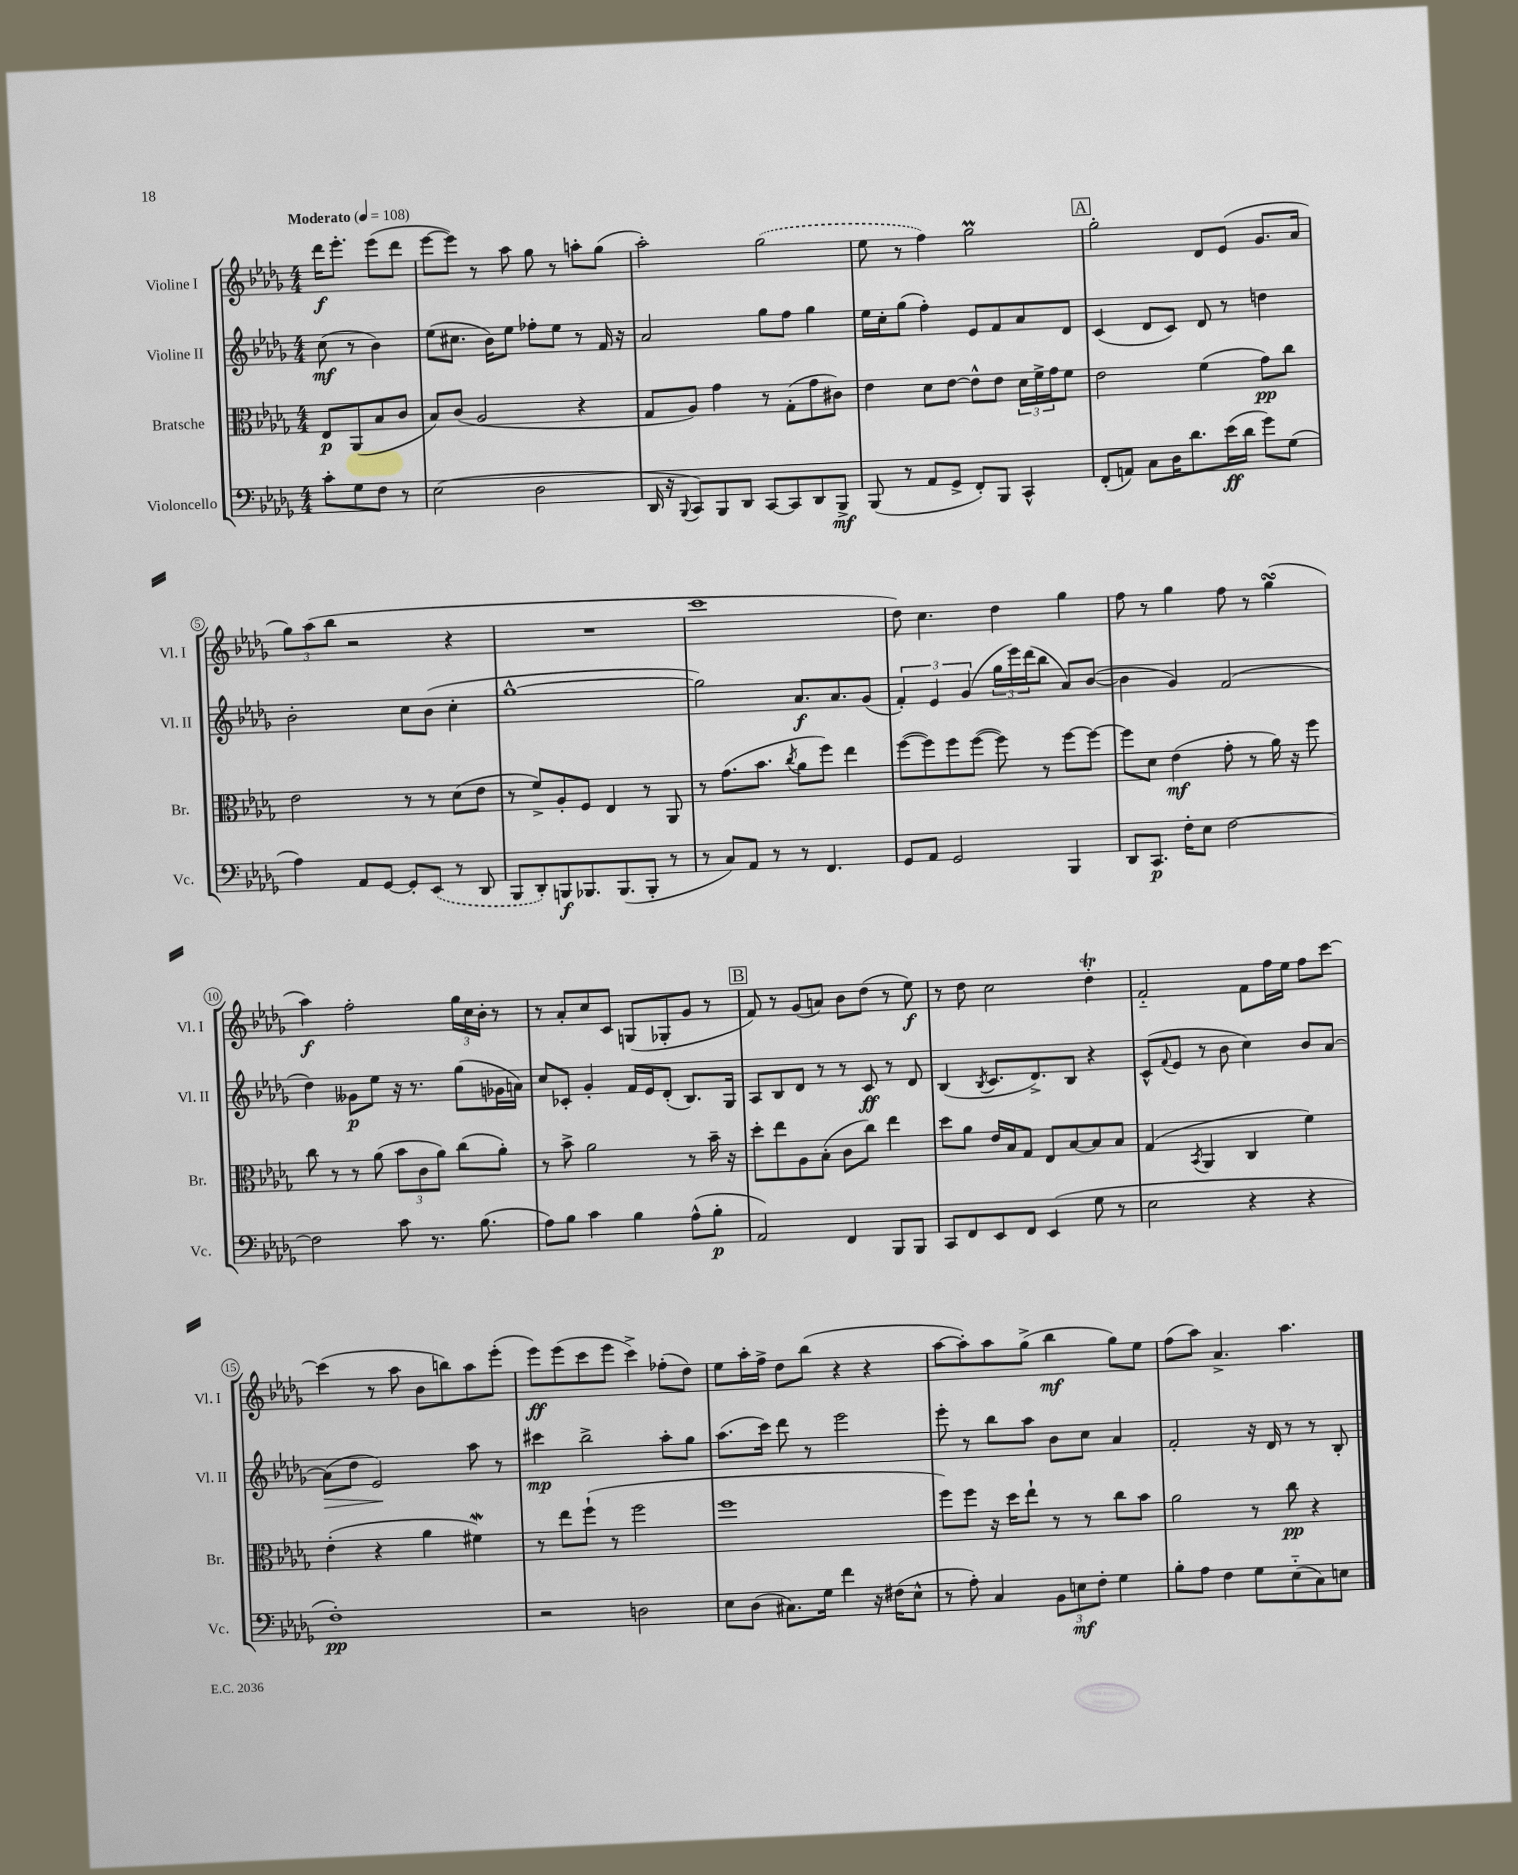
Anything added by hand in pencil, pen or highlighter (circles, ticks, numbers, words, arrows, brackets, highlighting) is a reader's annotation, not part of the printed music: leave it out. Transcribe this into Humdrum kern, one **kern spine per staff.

**kern	**kern	**kern	**kern
*staff4	*staff3	*staff2	*staff1
*clefF4	*clefC3	*clefG2	*clefG2
*k[b-e-a-d-g-]	*k[b-e-a-d-g-]	*k[b-e-a-d-g-]	*k[b-e-a-d-g-]
*M4/4	*M4/4	*M4/4	*M4/4
*MM108	*MM108	*MM108	*MM108
8c'	8E-	(8cc	16ddd-
.	.	.	8.eee-'
8G-	(8AA-	8r	.
8F	8B-	4b-)	(8eee-
8r	8c	.	8ddd-
=	=	=	=
(2E-	8B-)	(8ee-	[8eee-
.	(8c	8.cc#	8eee-])
.	2A-	.	8r
.	.	16b-)	.
.	.	8ee-	8aa-
2D-	.	8ff-'	8gg-
.	.	8ee-	8r
.	4r	8r	8aa'
.	.	16f	(8gg-
.	.	16r	.
=	=	=	=
16DD-	8G-	2a-	2aa-')
16r	.	.	.
8qqBBB-	.	.	.
8CC)	8A-)	.	.
8BBB-	4g-	.	.
8DD-	.	.	.
[8CC	8r	8gg-	(2gg-
8CC]	(8G-'	8ff	.
8DD-	8g-	4gg-	.
8BBB-^	8c#)	.	.
=	=	=	=
(8BBB-	4e-	16ee-	8ee-
.	.	16cc'	.
8r	.	(8gg-	8r
8AA-	8d-	4ff')	4ff)
8GG-^	[8e-	.	.
8FF')	8e-^^]	8e-	2gg-
8BBB-	8e-	8f	.
4CC^^	24d-	8a-	.
.	24f^	.	.
.	24g-	.	.
.	8f	8d-	.
=	=	=	=
(8FF'	2e-	(4c	2gg-'
8AA)	.	.	.
8C	.	8d-	.
16D-	.	8c)	.
8.d-	.	.	.
.	(4f	8d-	8d-
(16e-	.	8r	(8e-
16d-	.	.	.
8g-)	8g-)	4dd	8.g-
(8G-	8cc	.	.
.	.	.	16a-
=	=	=	=
4A-)	2e-	2b-'	12gg-)
.	.	.	(12aa-
.	.	.	12bb-
8AA-	.	.	2r
[8GG-	.	.	.
8GG-']	8r	8cc	.
(8EE-	8r	(8b-	.
8r	(8d-	4cc'	4r
8DD-	8e-	.	.
=	=	=	=
8BBB-	8r	[1gg-^^	1r
8DD-')	8f^)	.	.
8BBB	8A-'	.	.
8.BBB-	8F	.	.
.	4E-	.	.
(8.BBB-	.	.	.
8BBB-'	8r	.	.
8r	8AA-	.	.
=	=	=	=
8r	8r	2gg-])	1ccc
8C)	(8.g-	.	.
8AA-	.	.	.
.	8.b-	.	.
8r	.	.	.
.	8qcc	.	.
8r	8a-	8.a-	.
4.FF	8ff)	.	.
.	.	8.a-	.
.	4ee-	.	.
.	.	(8g-	.
=	=	=	=
8GG-	([8ff	6f')	8dd-)
8AA-	8ff])	.	4.cc
.	.	6e-	.
2GG-	8ff	.	.
.	.	(6g-	.
.	([8ff	.	.
.	8ff])	24gg-	4dd-
.	.	24eee-)	.
.	.	(24ddd-	.
.	8r	8bb-	.
4BBB-	[8ff	8a-)	4gg-
.	8ff_	([8b-	.
=	=	=	=
8DD-	8ff]	4b-]	8ff
8.CC	8d-	.	8r
.	(4e-	4g-)	4gg-
16F'	.	.	.
8E-	.	.	.
[2F	8g-'	(2f	8ff
.	8r	.	8r
.	16a-)	.	(4gg-
.	16r	.	.
.	8ff	.	.
=	=	=	=
2F]	8cc	4dd-)	4aa-)
.	8r	.	.
.	8r	8g--	2ff'
.	(8a-	8ee-	.
8c	12b-	16r	.
.	.	8.r	.
.	12c	.	.
8.r	.	.	.
.	12a-)	.	.
.	(8cc	(8gg-	24gg-
.	.	.	24cc
(8.B-	.	.	.
.	.	.	24b-'
.	8a-')	16g-	8r
.	.	16a)	.
=	=	=	=
8A-)	8r	8cc	8r
8B-	8b-^	8c-'	8a-'
4c	2a-	4g-'	8cc
.	.	.	8c
4B-	.	16f	(8G
.	.	16e-	.
.	.	(8d-'	8G-'
(8A-^^	8r	8.B-)	8g-
8B-'	16b-~	.	8r
.	16r	16G-	.
=	=	=	=
2AA-)	8dd-'	8A-	8f)
.	8ee-	8B-	8r
.	8A-	8d-	(8g-
.	(8B-'	8r	8a)
4FF	8c	8r	8b-
.	8cc)	8c	(8dd-
8BBB-	4ee-	8r	8r
8BBB-	.	8d-	8ee-)
=	=	=	=
8CC	8dd-	(4B-	8r
8FF	8a-	.	8dd-
.	.	8qB-	.
8EE-	16e-	8.c	2cc
.	16B-	.	.
8FF	8G-	.	.
.	.	8.d-^)	.
(4EE-	8E-	.	.
.	[8B-	8B-	.
8G-	8B-]	4r	4dd-'
8r	8B-	.	.
=	=	=	=
2E-	(4G-	(8c^^	2f'~
.	.	8qqf	.
.	.	8e-	.
.	8qBB-	.	.
.	4AA-	8r	.
.	.	8b-	.
4r	4C	4cc)	8f
.	.	.	16ff
.	.	.	16ee-
4r	4f)	8b-	8ff
.	.	[8a-	[8ccc
=	=	=	=
1F')	(4e-'	(8a-]	(4ccc]
.	.	8dd-	.
.	4r	2e-)	8r
.	.	.	8aa-
.	4a-	.	8b-
.	.	.	8bb)
.	4f#)	8aa-	8aa-
.	.	8r	(8eee-'
=	=	=	=
2r	8r	4ccc#	8eee-)
.	8ee-	.	(8eee-
.	(8ff`	2bb-^	8ccc
.	8r	.	8eee-
2D	2ff	.	4ccc^)
.	.	8aa-'	(8ff-'
.	.	8gg-	8dd-)
=	=	=	=
8E-	1ff	(8.aa-	8ee-
(8D-	.	.	16aa-'
.	.	16ccc)	16ff^
8.C#)	.	8ddd-	8dd-
.	.	8r	(8bb-
16G-	.	.	.
4f	.	2eee-	4r
16r	.	.	4r
(16F#	.	.	.
8E-^^	.	.	.
=	=	=	=
8r	8ff)	8eee-'	[8aa-
8A-')	8ff	8r	8aa-'])
4C	16r	8bb-	8aa-
.	16dd-	.	.
.	8ee-`	8aa-	(8gg-^
12BB-	8r	8b-	4bb-
12E	.	.	.
.	8r	8cc	.
12F'	.	.	.
4G-	8cc	4a-	8gg-)
.	8b-	.	8ee-
=	=	=	=
8B-'	2a-	2f'	(8ff
8A-	.	.	8aa-)
4F	.	.	4.a-^
8G-	8r	16r	.
.	.	16d-	.
(8E-'~	8cc	8r	4.aa-
8C)	4r	8r	.
8E	.	8B-'	.
==	==	==	==
*-	*-	*-	*-
